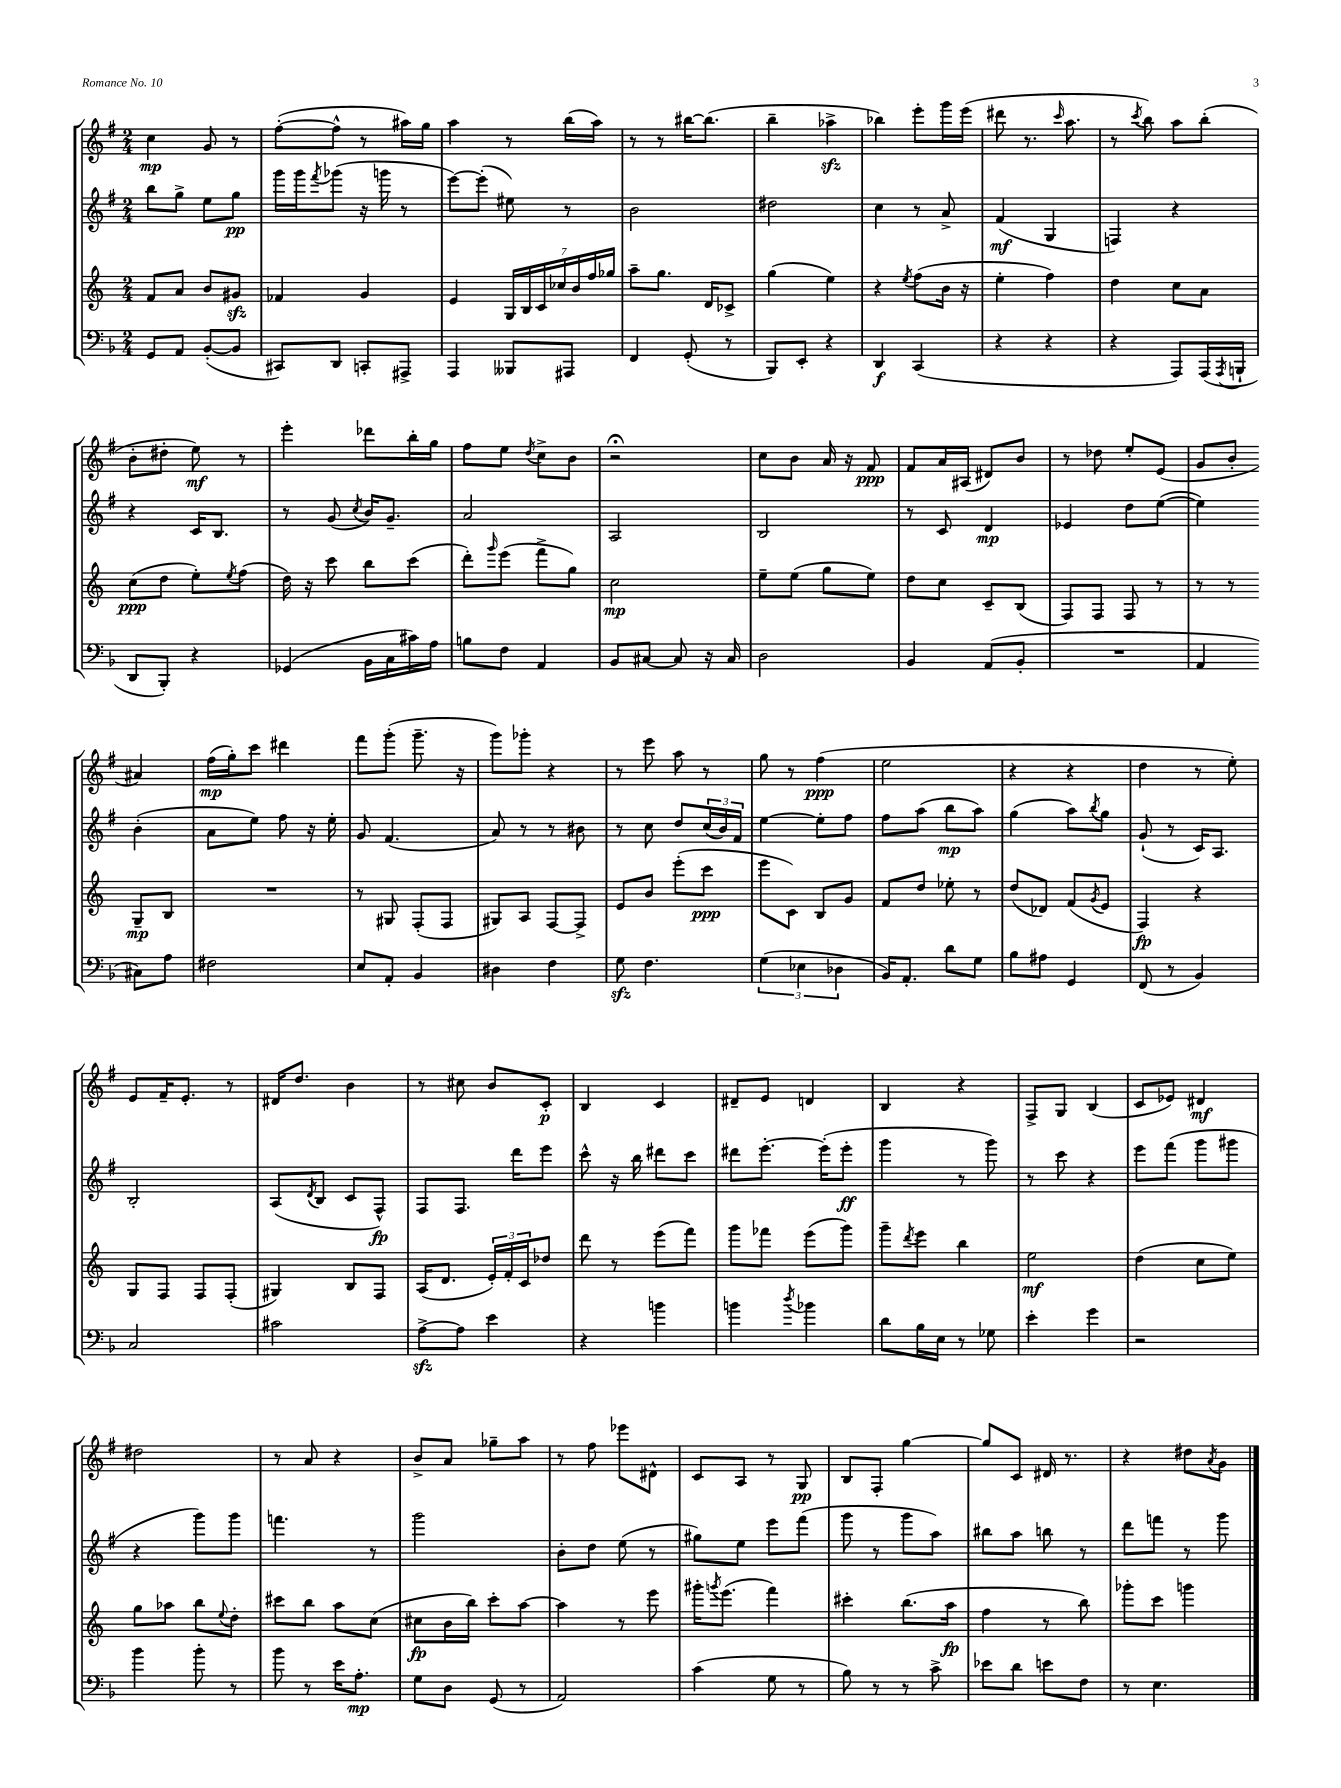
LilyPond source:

<<
\new StaffGroup <<
\new Staff = "s0" {
    \clef treble \key g \major \numericTimeSignature \time 2/4
    c''4\mp g'8 r8 |
    fis''8~-.( fis''8-^ r8 ais''16) g''16 |
    a''4 r8 b''16( a''16) |
    r8 r8 bis''16~ bis''8.( |
    b''4-- aes''4->\sfz |
    bes''4) e'''8-. g'''16 e'''16( |
    dis'''8 r8. \grace { c'''16 } a''8. |
    r8 \acciaccatura { c'''8 } b''8) a''8 b''8-.( |
    b'8-. dis''8-. e''8\mf) r8 |
    e'''4-. des'''8 b''16-. g''16 |
    fis''8 e''8 \acciaccatura { d''8 } c''8-> b'8 |
    r2\fermata |
    c''8 b'8 a'16 r16 fis'8\ppp |
    fis'8 a'16 ais16( dis'8) b'8 |
    r8 des''8 e''8-. e'8( |
    g'8 b'8-. ais'4) |
    fis''16\mp( g''16-.) c'''8 dis'''4 |
    fis'''8 g'''8-.( g'''8.-- r16 |
    g'''8) ges'''8-. r4 |
    r8 e'''8 a''8 r8 |
    g''8 r8 fis''4\ppp( |
    e''2 |
    r4 r4 |
    d''4 r8 e''8-.) |
    e'8 fis'16-- e'8.-. r8 |
    dis'16 d''8. b'4 |
    r8 cis''8 b'8 c'8-.\p |
    b4 c'4 |
    dis'8-- e'8 d'4 |
    b4 r4 |
    fis8-> g8 b4( |
    c'8 ees'8) dis'4\mf |
    dis''2 |
    r8 a'8 r4 |
    b'8-> a'8 ges''8-- a''8 |
    r8 fis''8 ees'''8 dis'8-^ |
    c'8 a8 r8 g8\pp |
    b8 fis8-. g''4~ |
    g''8 c'8 dis'16 r8. |
    r4 dis''8 \acciaccatura { a'8 } g'8 \bar "|." |
}
\new Staff = "s1" {
    \clef treble \key g \major \numericTimeSignature \time 2/4
    b''8 g''8-> e''8 g''8\pp |
    g'''16 g'''16 \acciaccatura { fis'''8 } ges'''8( r16 g'''16 r8 |
    e'''8~) e'''8-.( eis''8) r8 |
    b'2 |
    dis''2 |
    c''4 r8 a'8-> |
    fis'4\mf( g4 |
    f4) r4 |
    r4 c'16 b8. |
    r8 g'8( \acciaccatura { c''8 } b'16) g'8.-- |
    a'2 |
    a2 |
    b2 |
    r8 c'8 d'4\mp |
    ees'4 d''8 e''8~( |
    e''4) b'4-.( |
    a'8 e''8) fis''8 r16 e''16-. |
    g'8 fis'4.( |
    a'8) r8 r8 bis'8 |
    r8 c''8 d''8 \tuplet 3/2 { c''16( b'16) fis'16 } |
    e''4~ e''8-. fis''8 |
    fis''8 a''8( b''8\mp a''8) |
    g''4( a''8) \acciaccatura { b''8 } g''8 |
    g'8-!( r8 c'16) a8. |
    b2-. |
    a8( \acciaccatura { d'8 } b8 c'8 fis8-^\fp) |
    fis8 fis8. d'''16 e'''8 |
    c'''8-^ r16 b''16 dis'''8 c'''8 |
    dis'''8 e'''8.~-. e'''16-.( e'''8-.\ff |
    g'''4 r8 g'''8) |
    r8 c'''8 r4 |
    e'''8 fis'''8( g'''8 gis'''8 |
    r4 g'''8) g'''8 |
    f'''4. r8 |
    g'''2 |
    b'8-. d''8 e''8( r8 |
    gis''8) e''8 e'''8 fis'''8( |
    g'''8 r8 g'''8 a''8) |
    bis''8 a''8 b''8 r8 |
    d'''8 f'''8 r8 g'''8 \bar "|." |
}
\new Staff = "s2" {
    \clef treble \key c \major \numericTimeSignature \time 2/4
    f'8 a'8 b'8 gis'8\sfz |
    fes'4 g'4 |
    e'4 \tuplet 7/4 { g16 b16 c'16 ces''16 b'16 f''16 ges''16 } |
    a''8-- g''8. d'16 ces'8-> |
    g''4( e''4) |
    r4 \acciaccatura { e''8 } f''8( b'16 r16 |
    e''4-. f''4) |
    d''4 c''8 a'8 |
    c''8\ppp( d''8 e''8-.) \acciaccatura { e''8 } f''8( |
    d''16) r16 c'''8 b''8 c'''8( |
    d'''8-.) \grace { g'''16 } e'''8( f'''8-> g''8) |
    c''2\mp |
    e''8-- e''8( g''8 e''8) |
    d''8 c''8 c'8-- b8( |
    f8) f8 f8 r8 |
    r8 r8 g8--\mp b8 |
    R2 |
    r8 gis8 f8-.( f8 |
    gis8) a8 f8~ f8-> |
    e'8 b'8 e'''8-.( c'''8\ppp |
    e'''8 c'8) b8 g'8 |
    f'8 d''8 ees''8-. r8 |
    d''8( des'8) f'8( \acciaccatura { g'8 } e'8 |
    f4\fp) r4 |
    g8 f8 f8 f8-.( |
    gis4) b8 f8 |
    a16( d'8. \tuplet 3/2 { e'16-.) f'16-. c'16 } des''8 |
    d'''8 r8 e'''8( f'''8) |
    g'''8 fes'''8 e'''8( g'''8) |
    g'''8-- \acciaccatura { d'''8 } e'''8 b''4 |
    e''2\mf |
    d''4( c''8 e''8) |
    g''8 aes''8 b''8 \appoggiatura { e''8 } d''8-. |
    cis'''8 b''8 a''8 c''8( |
    cis''8\fp b'16 b''16) c'''8-. a''8~ |
    a''4 r8 e'''8 |
    gis'''16-. \acciaccatura { g'''8 } e'''8.( f'''4) |
    cis'''4-. b''8.( a''16\fp |
    f''4 r8 b''8) |
    ges'''8-. c'''8 g'''4 \bar "|." |
}
\new Staff = "s3" {
    \clef bass \key f \major \numericTimeSignature \time 2/4
    g,8 a,8 bes,8~-.( bes,8 |
    cis,8) d,8 c,8-. ais,,8-> |
    a,,4 beses,,8 ais,,8 |
    f,4 g,8-.( r8 |
    bes,,8) e,8-. r4 |
    d,4\f c,4( |
    r4 r4 |
    r4 a,,8) a,,16( \acciaccatura { a,,8 } b,,16-! |
    d,8 bes,,8-.) r4 |
    ges,4( bes,16 c16 cis'16) a16 |
    b8 f8 a,4 |
    bes,8 cis8~ cis8 r16 cis16 |
    d2 |
    bes,4 a,8( bes,8-. |
    R2 |
    a,4 cis8) a8 |
    fis2 |
    e8 a,8-. bes,4 |
    dis4 f4 |
    g8\sfz f4. |
    \tuplet 3/2 { g4( ees4 des4 } |
    bes,16) a,8.-. d'8 g8 |
    bes8 ais8 g,4 |
    f,8( r8 bes,4) |
    c2 |
    cis'2 |
    a8~->\sfz a8 e'4 |
    r4 b'4 |
    b'4 \acciaccatura { d''8 } bes'4 |
    d'8 bes16 e16 r8 ges8 |
    e'4-. g'4 |
    r2 |
    bes'4 bes'8-. r8 |
    bes'8 r8 e'16 a8.-.\mp |
    g8 d8 g,8( r8 |
    a,2) |
    c'4( g8 r8 |
    bes8) r8 r8 c'8-> |
    ees'8 d'8 e'8 f8 |
    r8 e4. \bar "|." |
}
>>
>>
\layout { \context { \Score \remove "Bar_number_engraver" } }
